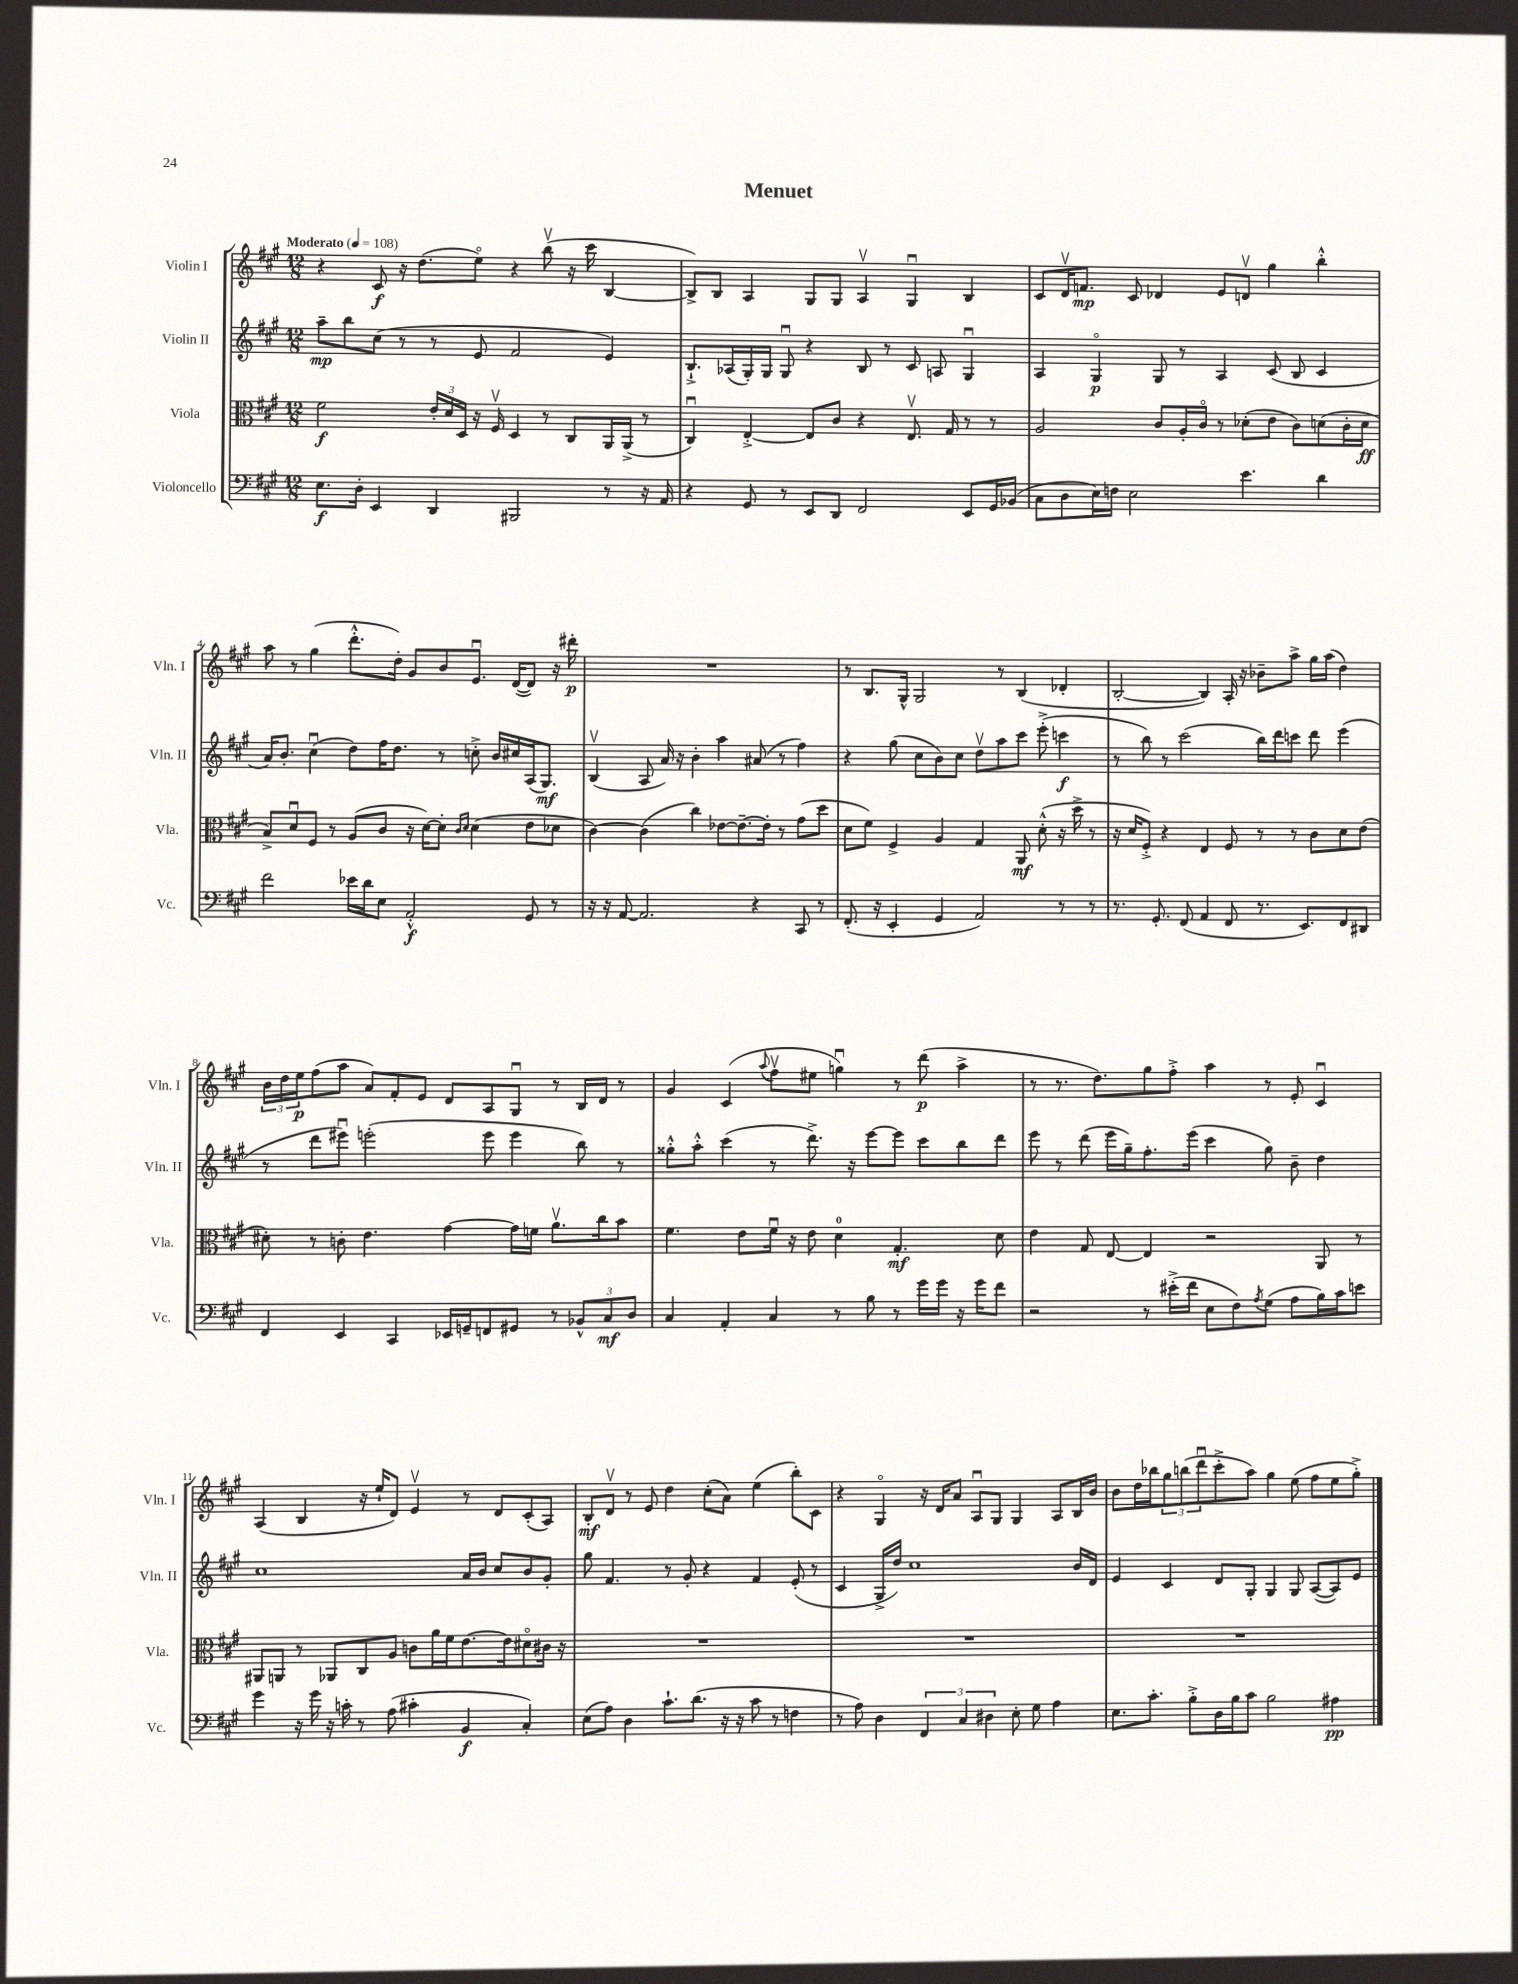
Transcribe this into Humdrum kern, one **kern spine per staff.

**kern	**kern	**kern	**kern
*staff4	*staff3	*staff2	*staff1
*clefF4	*clefC3	*clefG2	*clefG2
*k[f#c#g#]	*k[f#c#g#]	*k[f#c#g#]	*k[f#c#g#]
*M12/8	*M12/8	*M12/8	*M12/8
*MM108	*MM108	*MM108	*MM108
8.E	2f#	8aa~	4r
.	.	8bb	.
16D'	.	.	.
4EE	.	(8cc#	8c#
.	.	8r	16r
.	.	.	(8.dd
4DD	24e'	8r	.
.	24d	.	.
.	24D	.	.
.	16r	8e	8eeo)
.	16F#v	.	.
2BBB#	4D	2f#	4r
.	8r	.	(8bbv
.	8C#	.	16r
.	.	.	16ccc#
8r	16AA	4e)	[4B
.	(16AA^	.	.
16r	8r	.	.
16AA	.	.	.
=	=	=	=
4r	4C#u)	8.B`^	8B^])
.	.	.	8B
.	.	(16A-	.
8GG#	[4E'^	16G#')	4A
.	.	16G#	.
8r	.	8G#u	.
8EE	8E]	4r	8G#
8DD	8c#	.	8G#
2FF#	4r	8B	4Av
.	.	8r	.
.	8.Ev	8c#	4G#u
.	.	8A	.
.	16G#	.	.
8EE	8r	4G#u	4B
16GG#	8r	.	.
(16BB-	.	.	.
=	=	=	=
8C#	2A	4A	8c#
8D	.	.	16dv
.	.	.	8.f
16E)	.	4G#o	.
16F	.	.	.
2E	.	.	8c#
.	8c#	8G#	4d-
.	16A'	8r	.
.	16c#o	.	.
.	8r	4A	8e
4.e	(8d-'	.	8dv
.	8e	(8c#	4gg#
.	8c#)	8B	.
4d	(8d	4c#	4bb'^^
.	16c#'	.	.
.	16d	.	.
=	=	=	=
2f#	8B^)	16a)	8aa
.	.	8.b'	.
.	8du	.	8r
.	8F#	(4cc#u	(4gg#
.	8r	.	.
16e-	(8A	8dd)	8.ddd'^^
16d	.	.	.
8E	8c#	16ff#	.
.	.	8.dd	16dd')
2AA'^^	16r	.	8g#
.	[16d)	.	.
.	8d']	8r	8b
.	16qqc#	.	.
.	16qqd	.	.
.	(4d	8cc'^	8.eu
.	.	16b	.
.	.	16cc#	([16d
8GG#	8e	(16A	8d])
.	.	8.G#)	.
8r	8d-	.	16r
.	.	.	16ddd#'
=	=	=	=
16r	[4c#)	(4Bv	1.r
16r	.	.	.
[8AA	.	.	.
2.AA]	(4c#]	8A	.
.	.	16a)	.
.	.	16r	.
.	4cc#)	4b'	.
.	[8e-	4aa	.
.	8.e-~_	.	.
4r	.	(8a#	.
.	16e-']	.	.
.	8r	8r	.
8CC#	(8g#	4ff#)	.
8r	8dd	.	.
=	=	=	=
(8.FF#'	8d	4r	8r
.	8f#)	.	8.B
16r	.	.	.
4EE'	4F#^	(8gg#	.
.	.	.	16G#^^
.	.	8cc#	2G#
4GG#	4A	8b)	.
.	.	8cc#	.
2AA)	4G#	8ddv	.
.	.	8aa	8r
.	8AA	8ccc#	(4B
.	(8d'^^	(8eee'^	.
8r	16r	4ccc	4d-'
.	16dd^	.	.
8r	8r	.	.
=	=	=	=
8.r	16r	8r	[2B'
.	16d	.	.
.	8F#'^)	8bb)	.
8.GG#'	.	.	.
.	4r	8r	.
(8FF#	.	(2ccc#	.
4AA	4E	.	4B])
8FF#	8F#	.	16A'
.	.	.	16r
8.r	8r	16bb)	8b-~
.	.	16ddd	.
.	8r	8ccc	8aa^
8.EE)	.	.	.
.	8c#	8ddd	16gg#
.	.	.	(16aa
8FF#	8d	(4eee	4dd)
8DD#	(8e	.	.
=	=	=	=
4FF#	8d#')	8r	24b
.	.	.	24dd
.	.	.	24ee
.	8r	8ddd	(8ff#
4EE	8c'	8eee#u)	8aa
.	4.e	(2eee'	8a)
4CC#	.	.	8f#'
.	.	.	8e
16EE-	[4g#	.	8d
16GG~	.	.	.
8FF	.	8eee	8A
8GG#	16g#]	4eee	8G#u
.	16f	.	.
8r	8.av	.	8r
12BB-^^	.	8bb)	16B
.	16cc#	.	16d
12C#	.	.	.
.	8b	8r	8r
12D	.	.	.
=	=	=	=
4C#	4.f#	8gg##'^^	4g#
.	.	8aa'^^	.
4AA'	.	(4ccc#	(4c#
.	8e	.	.
.	.	.	8qqaa
4C#	16f#u	8r	8ff#v
.	16r	.	.
.	8e	8.ddd^)	8ee#
8r	4d	.	4ggu)
.	.	16r	.
8B	.	[8eee	.
8r	4.G#'	8eee]	8r
16g#	.	8ccc#	(8ddd
16g#	.	.	.
16r	.	8bb	4aa^
16g#	.	.	.
8f#	8d	8ddd	.
=	=	=	=
2r	4e	8eee	8r
.	.	8r	8.r
.	8G#	(8ddd	.
.	.	.	8.dd)
.	[8E	16eee	.
.	.	16gg#~)	.
8r	4E]	8.ff#'	8gg#
(16e#'^	.	.	8ff#'^
16f#	.	(16eee	.
8E	2r	4ccc#	4aa
8F#)	.	.	.
8qA	.	.	.
(8G#	.	8gg#)	8r
8A	.	8b~	8e'
16B)	8AA	4dd	4c#u
16c#	.	.	.
8e	8r	.	.
=	=	=	=
4g#	8AA#	1cc#	(4A
.	8AA	.	.
16r	8r	.	4B
16g#	.	.	.
16r	8AA-	.	.
16c'	.	.	.
8r	8C#	.	16r
.	.	.	16ee`
(8A	8A	.	8d)
4c#'	8c	.	4ev
.	16a	.	.
.	16f#	.	.
4BB	[8.e	16a	8r
.	.	16b	.
.	.	8cc#	8d
.	16e]	.	.
4C#')	8d#o	8b	(8c#'
.	16c#	8g#'	8A)
.	16r	.	.
=	=	=	=
(8E	1.r	8gg#	8B'
8A)	.	4.f#	8dv
4D	.	.	8r
.	.	.	8e
8.c#`	.	8r	4dd
.	.	8g#'	.
(8.d	.	.	.
.	.	4r	(8cc#'
16r	.	.	8a)
16r	.	.	.
8c#	.	4f#	(4ee
8r	.	.	.
4F	.	(8e'	8bb')
.	.	8r	8c#
=	=	=	=
8r	1.r	4c#	4r
8A)	.	.	.
4D	.	16G#^	4G#o
.	.	16dd)	.
.	.	1cc#	.
6FF#	.	.	16r
.	.	.	16d
.	.	.	8a
6C#	.	.	.
.	.	.	8Au
6D#	.	.	.
.	.	.	8G#
8E'	.	.	4G#
8G#	.	.	.
4A	.	.	8A
.	.	16b	16B
.	.	16d	16b
=	=	=	=
8.E	1.r	4e	8b
.	.	.	16dd
8.c#'	.	.	16bb-
.	.	4c#	12gg#
.	.	.	(12bb
8B'^	.	.	.
.	.	.	12dddu
16D	.	8d	8ccc#'^
16B	.	.	.
8c#	.	8G#'	8aa)
2B	.	4G#	4gg#
.	.	8G#	(8ee
.	.	([8A	8ff#
4A#	.	8A])	8ee
.	.	8e	8gg#'^)
==	==	==	==
*-	*-	*-	*-
